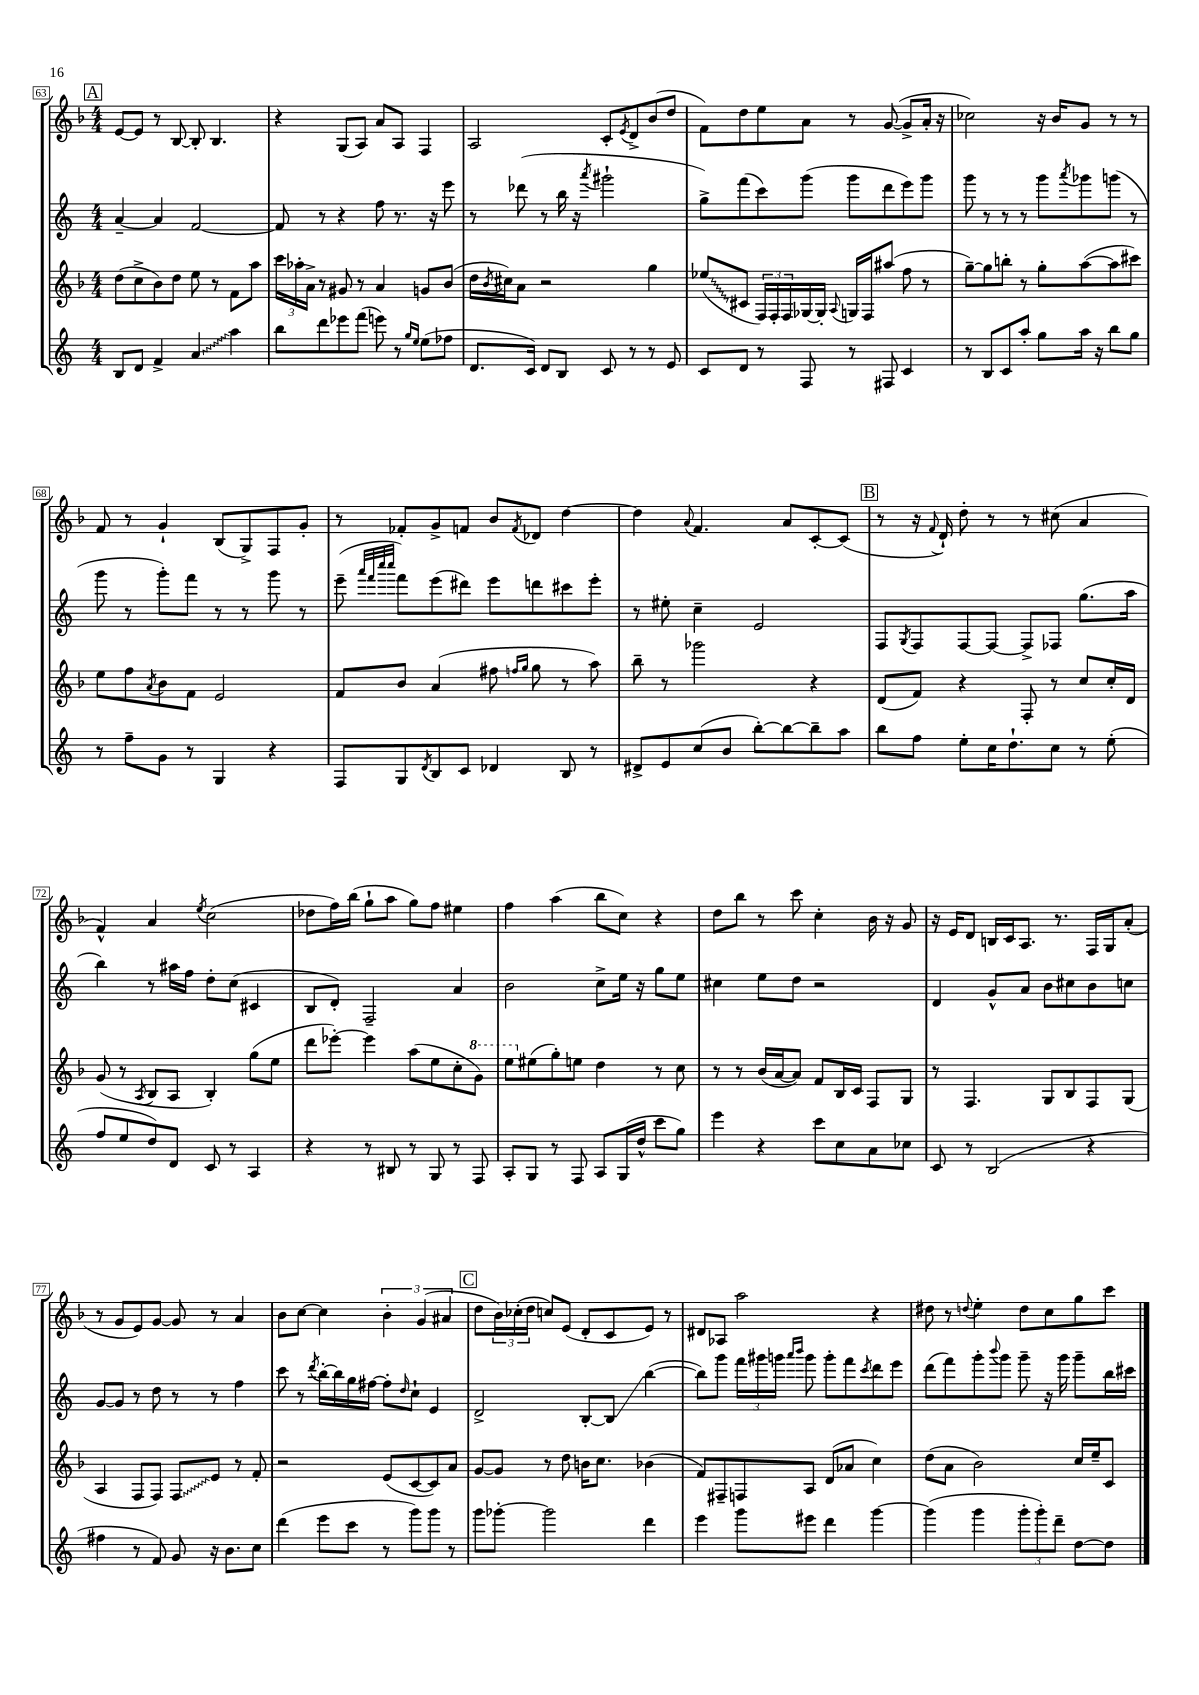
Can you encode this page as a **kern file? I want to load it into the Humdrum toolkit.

**kern	**kern	**kern	**kern
*staff4	*staff3	*staff2	*staff1
*clefG2	*clefG2	*clefG2	*clefG2
*k[]	*k[b-]	*k[]	*k[b-]
*M4/4	*M4/4	*M4/4	*M4/4
8B	(8dd	[4a~	[8e
8d	8cc^	.	8e]
4f^	8b-)	4a]	8r
.	8dd	.	[8B-
4a	8ee	[2f	8B-']
.	8r	.	4.B-
4aa	8f	.	.
.	8aa	.	.
=	=	=	=
8bb	24ccc	8f]	4r
.	24aa-'	.	.
.	24a^	.	.
8ddd	8r	8r	.
8eee-	8g#	4r	(8G
(8fff	8r	.	8A)
8eee)	4a	8ff	8a
8r	.	8.r	8A
16qqgg	.	.	.
16qqee	.	.	.
(8ee	8g	.	4F
.	.	16r	.
8ff-	(8b-	8eee	.
=	=	=	=
8.d	16dd	8r	2A
.	8qb-	.	.
.	16cc#)	.	.
.	8a	(8ddd-	.
16c)	.	.	.
8d	2r	8r	.
8B	.	16bb	.
.	.	16r	.
.	.	8qaaa	.
8c	.	2ggg#`	8c'
.	.	.	8qe
8r	.	.	8d^
8r	4gg	.	(8b-
8e	.	.	8dd
=	=	=	=
8c	(8ee-	8gg^)	8f)
8d	8c#	(8fff	8dd
8r	24F)	8ccc)	8ee
.	24F'	.	.
.	24F	.	.
8F	[16G-	(8ggg	8a
.	16G-']	.	.
.	8qqA	.	.
8r	16G	8ggg	8r
.	16F	.	.
8F#	(8aa#	8ddd	([8g
4c	8ff	8eee)	8g^]
.	8r	8ggg	16a'
.	.	.	16r
=	=	=	=
8r	[8gg~)	8ggg	2cc-)
8B	8gg]	8r	.
8c	8bb'	8r	.
8aa'	8r	8r	.
8gg	8gg'	8ggg	16r
.	.	.	16b-
.	.	8qaaa	.
16aa	([8aa	8ggg-	8g
16r	.	.	.
8bb	8aa]	(8ggg	8r
8gg	8ccc#)	8r	8r
=	=	=	=
8r	8ee	8ggg	8f
8ff~	8ff	8r	8r
.	8qa	.	.
8g	8b-	8ggg')	4g`
8r	8f	8fff	.
4G	2e	8r	(8B-
.	.	8r	8G^)
4r	.	8ggg	8F
.	.	8r	8g'
=	=	=	=
8F	8f	(8eee~	8r
.	.	32qqaaa	.
.	.	32qqfff	.
.	.	32qqcccc	.
.	.	32qqcccc	.
8G	8b-	8fff)	8f-'
8qd	.	.	.
8B	(4a	(8eee	8g^
8c	.	8ddd#)	8f
4d-	8ff#	8eee	8b-
.	16qqff	.	.
.	16qqgg	.	8qf
.	8gg	8ddd	8d-
8B	8r	8ccc#	[4dd
8r	8aa)	8eee'	.
=	=	=	=
8d#^	8bb-~	8r	4dd]
8e	8r	8ee#'	.
.	.	.	8qqa
(8cc	2ggg-	4cc~	4.f
8b	.	.	.
[8bb')	.	2e	.
8bb_	.	.	8a
8bb~]	4r	.	[8c'
8aa	.	.	(8c]
=	=	=	=
8bb	(8d	8F	8r
.	.	8qG	.
8ff	8f)	8F	16r
.	.	.	8qqf
.	.	.	16d`)
8ee'	4r	[8F	8dd'
16cc	.	8F_	8r
8.dd`	.	.	.
.	8F'	8F^]	8r
8cc	8r	8F-	(8cc#
8r	8cc	(8.gg	4a
(8ee'	16cc'	.	.
.	16d	16aa	.
=	=	=	=
8ff	(8g	4bb)	4f^^)
8ee	8r	.	.
.	8qA	.	.
8dd)	8B-	8r	4a
8d	8A	16aa#	.
.	.	16ff	.
.	.	.	8qee
8c	4B-')	8dd'	(2cc
8r	.	(8cc	.
4A	(8gg	4c#	.
.	8ee	.	.
=	=	=	=
4r	8ddd	8B	8dd-
.	[8eee-')	8d')	16ff)
.	.	.	(16bb-
8r	4eee-]	2F~	8gg`
8B#	.	.	8aa
8r	(8aa	.	8gg)
8G	8ee	.	8ff
8r	8cc'	4a	4ee#
8F	8gg)	.	.
=	=	=	=
8A'	8eee	2b	4ff
8G	(8ee#	.	.
8r	8gg')	.	(4aa
8F	8ee	.	.
8A	4dd	8cc^	8bb-
(16G	.	16ee	8cc)
16dd^^	.	16r	.
8ccc	8r	8gg	4r
8gg)	8cc	8ee	.
=	=	=	=
4eee	8r	4cc#	8dd
.	8r	.	8bb-
4r	(16b-	8ee	8r
.	[16a	.	.
.	8a])	8dd	8ccc
8ccc	8f	2r	4cc'
8cc	16B-	.	.
.	16c	.	.
8a	8F	.	16b-
.	.	.	16r
8cc-	8G	.	8g
=	=	=	=
8c	8r	4d	16r
.	.	.	16e
8r	4.F	.	8d
(2B	.	8g^^	16B
.	.	.	16c
.	.	8a	8.A
.	8G	8b	.
.	.	.	8.r
.	8B-	8cc#	.
4r	8F	8b	16F
.	.	.	16G
.	(8G	8cc	(8a'
=	=	=	=
4ff#	4A	[8g	8r
.	.	8g]	8g
8r	8F	8r	8e)
8f)	8F)	8dd	[8g
8g	8F	8r	8g]
16r	8e	8r	8r
8.b	.	.	.
.	8r	4ff	4a
8cc	8f'	.	.
=	=	=	=
(4ddd	2r	8ccc	8b-
.	.	8r	[8cc
.	.	8qddd	.
8eee	.	[16bb'	4cc]
.	.	16bb]	.
8ccc	.	16gg	.
.	.	[16ff#	.
8r	(8e	8ff#']	6b-'
.	.	16qqdd	.
8ggg)	[8c	8cc`	.
.	.	.	(6g
8ggg	8c])	4e	.
.	.	.	6a#
8r	8a	.	.
=	=	=	=
8ggg	[8g	2d^	8dd
[8ggg-'	8g]	.	24b-)
.	.	.	(24cc-'
.	.	.	24dd
2ggg-]	8r	.	8cc)
.	8dd	.	(8e
.	16b	[8B'	8d'
.	8.cc	.	.
.	.	8B]	8c
4ddd	(4b-	([4bb	8e)
.	.	.	8r
=	=	=	=
4eee	8f)	8bb])	8d#
.	8F#~	8ggg	8A-
8ggg	8F	24fff	2aa
.	.	24ggg#	.
.	.	24ggg	.
.	.	16qqaaa	.
.	.	16qqbbb	.
8eee#	8A	8ggg	.
4ddd	(8d	8ggg'	.
.	8a-	8fff	.
.	.	8qccc	.
[4ggg	4cc)	8ddd	4r
.	.	8eee	.
=	=	=	=
(4ggg]	(8dd	(8ddd	8dd#
.	8a	8fff)	8r
.	.	.	8qqdd
4ggg	2b-)	8ggg'	4ee'
.	.	8qqbbb	.
.	.	8ggg	.
12ggg'	.	8ggg~	8dd
12ggg')	.	.	.
.	.	16r	8cc
12ddd~	.	.	.
.	.	16ggg	.
[8dd	16cc	8ggg~	8gg
.	16ee~	.	.
8dd]	8c	16bb	8ccc
.	.	16ccc#	.
==	==	==	==
*-	*-	*-	*-
